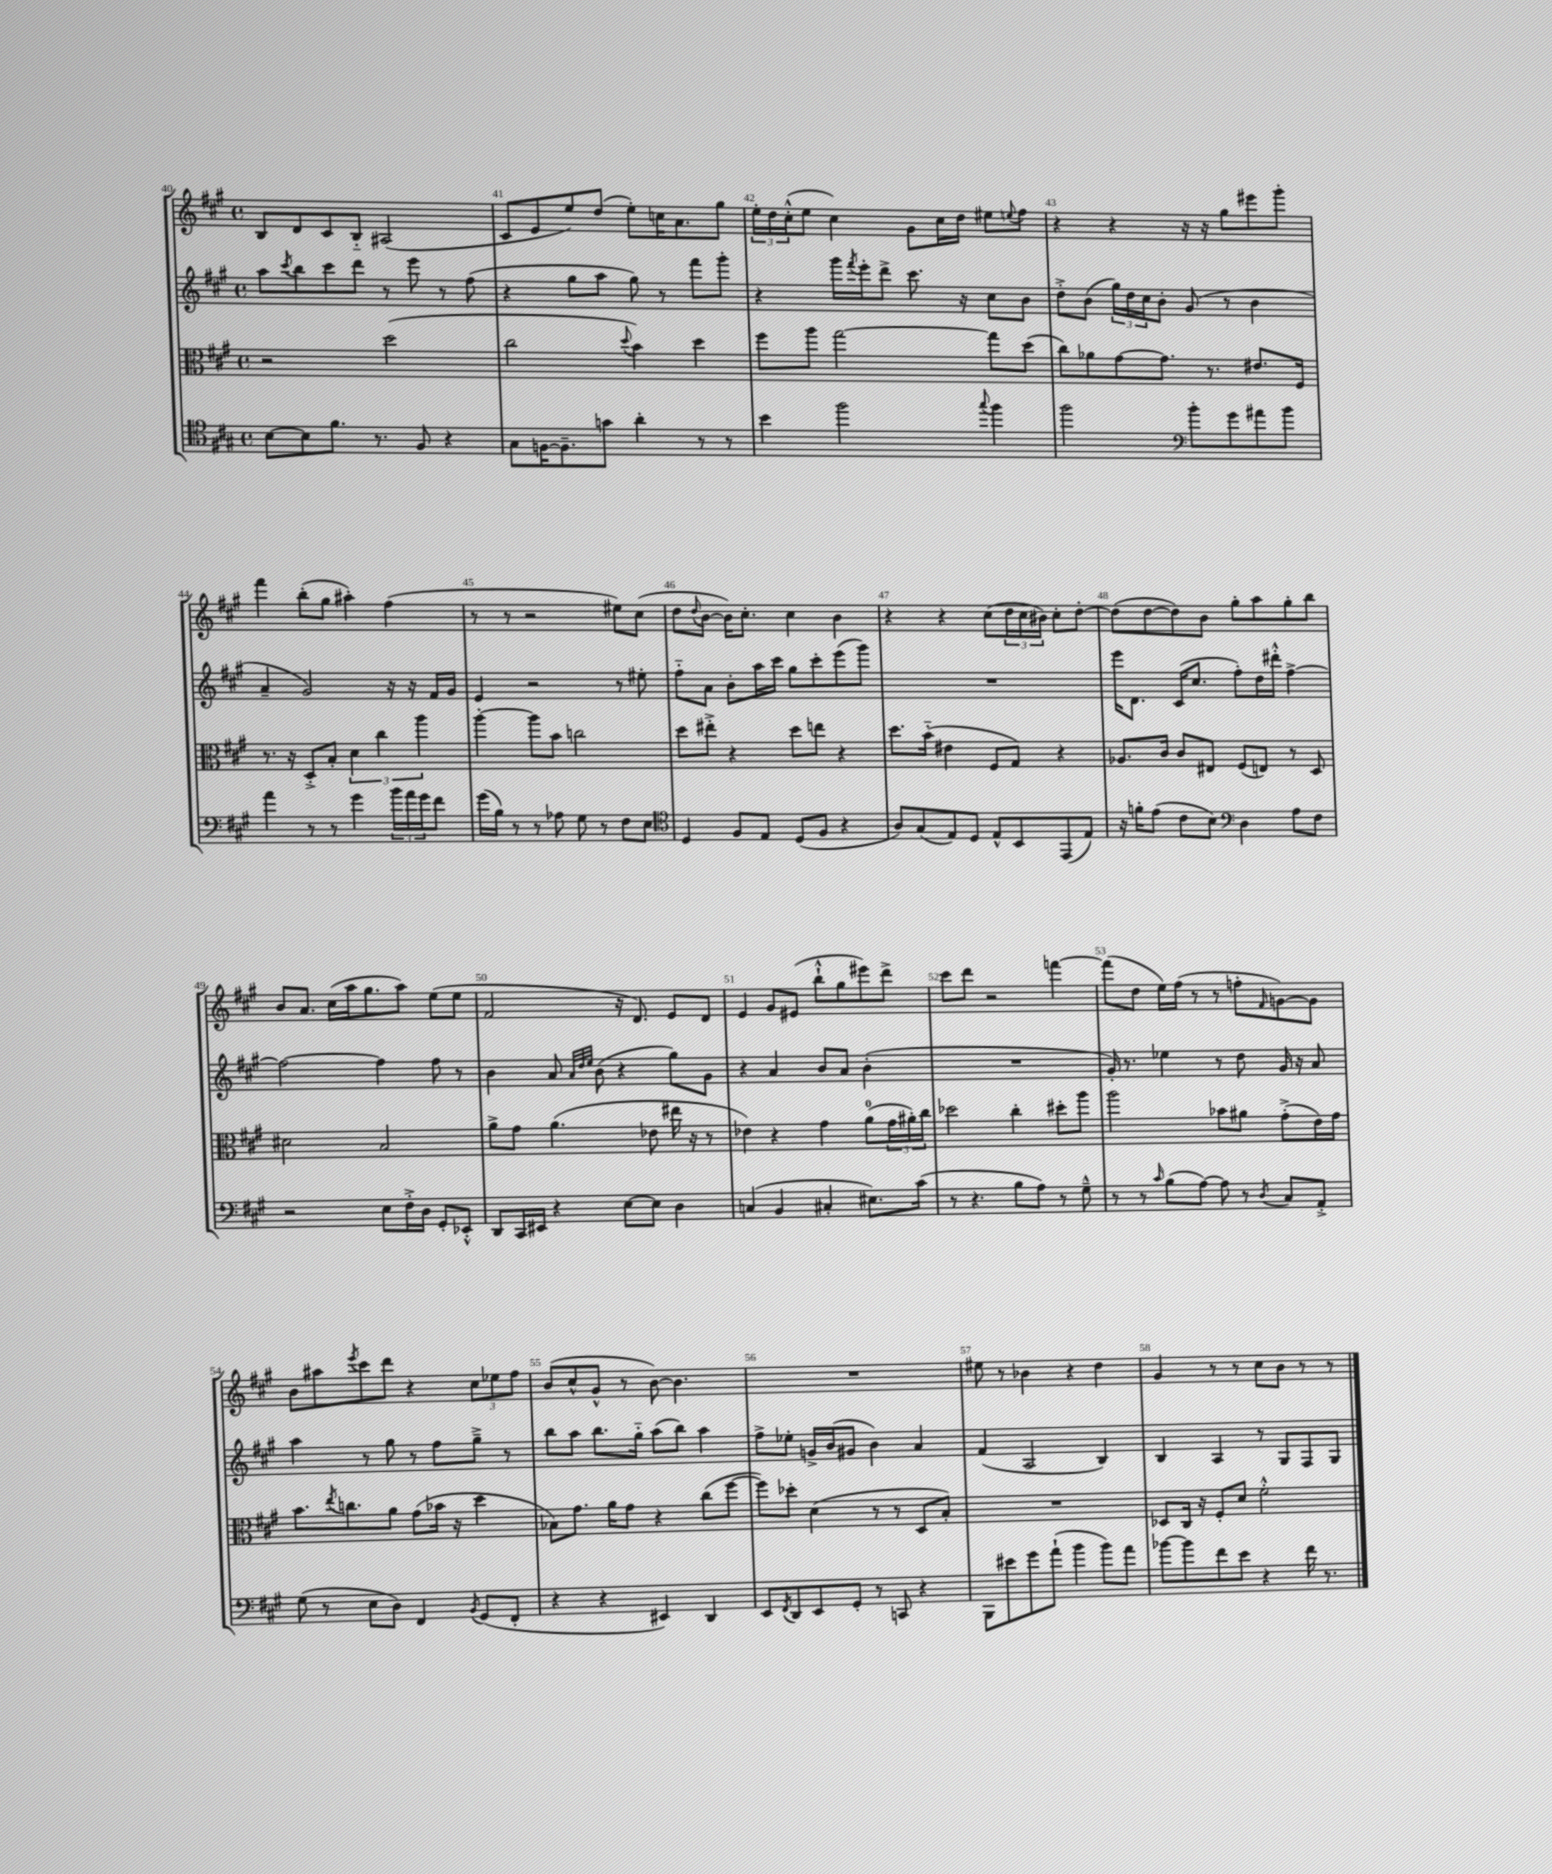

**kern	**kern	**kern	**kern
*part4	*part3	*part2	*part1
*staff4	*staff3	*staff2	*staff1
*clefC4	*clefC3	*clefG2	*clefG2
*k[f#c#g#]	*k[f#c#g#]	*k[f#c#g#]	*k[f#c#g#]
*M4/4	*M4/4	*M4/4	*M4/4
*met(c)	*met(c)	*met(c)	*met(c)
=40	=40	=40	=40
[8B\L	2r	8aa\L	8B/L
.	.	8qccc#/	.
8B\]	.	8bb\	8d/
8.f#\J	.	8ccc#\	8c#/
.	.	8ddd\J	8B/J
8.r	.	.	.
.	(2dd\	8r	(2A#X/
8F#/	.	8eee\	.
4r	.	8r	.
.	.	(8ff#\	.
=41	=41	=41	=41
8G#\L	2cc#\	4r	8c#/L
[16Fn\K	.	.	8e/
8.F~\]	.	.	.
.	.	8gg#\L	8ee/)
8gn\J	.	8aa\J	(8dd/J
.	8qqdd/	.	.
4a'\	4b\)	8gg#\)	8ee'\L)
.	.	8r	16ccn\K
.	.	.	8.a\
8r	4dd\	8fff#\L	.
8r	.	8ggg#'\J	8gg#\J
=42	=42	=42	=42
4b\	8ff#\L	4r	24ee'\LL
.	.	.	24dd\
.	.	.	(24cc#'^^\J
.	8aa\J	.	8ee\J
2ff#\	[2gg#\	16ggg#\LL	4cc#\)
.	.	8qfff#/	.
.	.	16eee'\J	.
.	.	8ddd^\J	.
.	.	8.ccc#\	8g#\L
.	.	.	16cc#\L
.	.	16r	16dd\JJ
8qqgg#/	.	.	.
4ff#\	8gg#\L]	8cc#\L	8ee#X\L
.	.	.	8qqeen/
.	(8dd\J	8b\J	8ff#\J
=43	=43	=43	=43
2ff#\	8cc#\L)	8dd'^\L	4r
.	8a-X\	(8b\J	.
.	[8g#\	24gg#\LL)	4r
.	.	24dd\	.
.	.	24cc#\J	.
.	8.g#\J]	8b'\J	.
*clefF4	*	*	*
8b'\L	.	(8g#/	16r
.	8.r	.	16r
8g#\	.	8r	8gg#\L
8a#X\	8.e#X/L	4b\	8eee#X\
8b\J	.	.	8ggg#'\J
.	16F#/Jk	.	.
!!LO:LB:g=z
=44	=44	=44	=44
4a\	8.r	4a~/	4fff#\
.	16r	.	.
8r	8D'^/L	2g#/)	(8bb'\L
8r	8B'/J	.	8gg#\J
4g#\	6d\	.	4aa#X'\)
.	6cc#\	.	.
24b\LL	.	16r	(4ff#\
24a\	.	.	.
.	.	16r	.
24g#\J	6aa\	.	.
8f#\J	.	16f#/LL	.
.	.	16g#/JJ	.
=45	=45	=45	=45
(16g#\LL	[4aa'\	4e/	8r
16B\JJ)	.	.	.
8r	.	.	8r
8r	8aa\L]	2r	2r
8A-X\	8b\J	.	.
8G#\	2ccn\	.	.
8r	.	.	.
8F#\L	.	8r	8ee#X\L)
8E\J	.	8ee#X'\	(8cc#\J
=46	=46	=46	=46
*clefC4	*	*	*
4D/	8dd\L	8ff#\L	8dd\L
.	.	.	8qqdd/
.	8ee#X'^\J	8a\J	[8b\J
8F#/L	4r	8b'\L	16b\KL])
.	.	.	8.cc#'\J
8E/J	.	16aa\L	.
.	.	16ccc#\JJ	.
(8D/L	8dd\L	8gg#\L	4cc#\
8F#/J	8een\J	8ccc#'\	.
4r	4r	(8eee\	4b\
.	.	8ggg#\J)	.
=47	=47	=47	=47
8A/L)	8.dd\L	1r	4r
(8G#/	.	.	.
.	(16b\Jk	.	.
8E/)	4e#X\	.	4r
8D/J	.	.	.
8E^^/L	8F#/L	.	(8cc#\L
8BB/	8G#/J)	.	24dd\L
.	.	.	24cc#\
.	.	.	24b#X\JJ)
(8EE/	4r	.	8cc#'\L
8E/J)	.	.	[8dd'\J
=48	=48	=48	=48
16r	8.A-X/L	16eee\KL	(8dd\L]
16fn'\KL	.	8.d\J	.
(8e\J	.	.	[8dd\
.	16c#/Jk	.	.
8c#\L	8c#/L	(16c#/KL	8dd\])
.	.	8.cc#/J	.
8B\J)	8E#X/J	.	8b\J
*clefF4	*	*	*
4D\	(8F#/L	8ff#'\L)	8gg#'\L
.	8En/J)	16dd\L	8aa\
.	.	16ddd#X'^^\JJ	.
8A\L	8r	[4ff#^\	8gg#'\
8F#\J	8D/	.	8bb\J
!!LO:LB:g=z
=49	=49	=49	=49
2r	2d#X\	2ff#\_	8b/L
.	.	.	8.a/J
.	.	.	(16cc#\LL
.	.	.	16aa\J
.	.	.	8.gg#\
8E\L	2B/	4ff#\]	.
16F#'^\L	.	.	8aa\J)
16D\JJ	.	.	.
8GG#'/L	.	8ff#\	(8ee\L
8EE-X'^^/J	.	8r	8ee\J
=50	=50	=50	=50
8DD/L	8a^\L	4b\	2f#/
16CC#/L	8g#\J	.	.
16EE#X/JJ	.	.	.
4r	(4.a\	8a/	.
.	.	32qqa/LLL	.
.	.	32qqdd/	.
.	.	32qqee/JJJ	.
.	.	(8b\	.
[8E\L	.	4r	16r
.	.	.	8.d/)
8E\J]	8e-X\	.	.
4D\	16ee#X\	8gg#\L)	8e/L
.	16r	.	.
.	8r	8g#\J	8d/J
=51	=51	=51	=51
(4Cn/	4e-X\)	4r	4e/
4BB/	4r	4a/	8g#/L
.	.	.	(8e#X/J
4C#X'/	4g#\	8b/L	8bb`^^\L
.	.	8a/J	8gg#\
8.E#X\L)	(8a\L	(4b'\	8eee#X\)
.	24g#\L	.	8ddd^\J
.	24a#X'\)	.	.
(16c#\Jk	.	.	.
.	24cc#\JJ	.	.
=52	=52	=52	=52
8r	2dd-X\	1r	8ccc#\L
4.r	.	.	8ddd\J
.	.	.	2r
8B\L	4cc#'\	.	.
8A\J)	.	.	.
8r	8dd#X'\L	.	[4fffn\
8G#~^^\	8aa\J	.	.
=53	=53	=53	=53
8r	2aa\	16g#'/)	(8fff\L]
.	.	8.r	.
8r	.	.	8dd\J
16qqc#/	.	.	.
(8B\L	.	4ee-X\	16ee\LL)
.	.	.	(16ff#\JJ
[8A\J)	.	.	8r
8A\]	8b-X\L	8r	8r
8r	8a#X\J	8dd\	8ffn'\L
8qD/	.	.	16qqf#/
8C#/L	(8g#'^\L	16g#/	[8gn\)
.	.	16r	.
8AA'^/J	16e\L)	8a/	8g\J]
.	16g#\JJ	.	.
!!LO:LB:g=z
=54	=54	=54	=54
(8G#\	8.b\L	4aa\	8b\L
8r	.	.	8aa#X\
.	8qee/	.	.
.	8.ccn\	.	.
.	.	.	8qeee/
8E\L	.	8r	8ccc#\
8D\J)	8a\J	8gg#\	8ddd\J
4FF#/	(8g#\L	8r	4r
.	16b-X\Jk	8ff#\L	.
.	16r	.	.
8qBB/	.	.	.
(8GG#/L	4dd\	8gg#~^\J	12cc#\L
.	.	.	12ee-X\
8FF#'/J	.	8r	.
.	.	.	12ff#\J
=55	=55	=55	=55
4r	8B-X\L)	8bb\L	(8b/L
.	8.g#\J	8aa\J	8cc#^^/
4r	.	8.bb\L	8g#^^/J
.	16a\KL	.	.
.	8g#\J	.	8r
.	.	16gg#\Jk	.
4EE#X/)	4r	(8aa\L	[8b\)
.	.	8bb\J)	4.b\]
4DD/	(8cc#\L	4aa\	.
.	[8ff#\J	.	.
=56	=56	=56	=56
8EE/L	8ff#\L])	8ff#^\L	1r
8qFF#/	.	.	.
8DD/	8dd-X'\J	8ee-X'\J	.
8EE/	(4d\	16gn^/LL	.
.	.	(16b/J	.
8GG#'/J	.	8g#X/J	.
8r	8r	4b\)	.
8CCn/	8r	.	.
4r	8D/L	4a/	.
.	8B'/J)	.	.
=57	=57	=57	=57
8BBB\L	1r	(4f#/	8ee#X\
8e#X\	.	.	8r
8g#\	.	2A/	4b-X\
(8a`\J	.	.	.
4b\	.	.	4r
8b\L)	.	4B/)	4dd\
8a\J	.	.	.
=58	=58	=58	=58
[8b-X\L	8D-X/L	4B/	4g#/
8b-\]	16C#/Jk	.	.
.	16r	.	.
8f#\	8F#'/L	4A/	8r
8e\J	8d/J	.	8r
4r	2f#'^^\	8r	8cc#\L
.	.	8G#/L	8b\J
16f#\	.	8F#/	8r
8.r	.	.	.
.	.	8G#/J	8r
==	==	==	==
*-	*-	*-	*-
